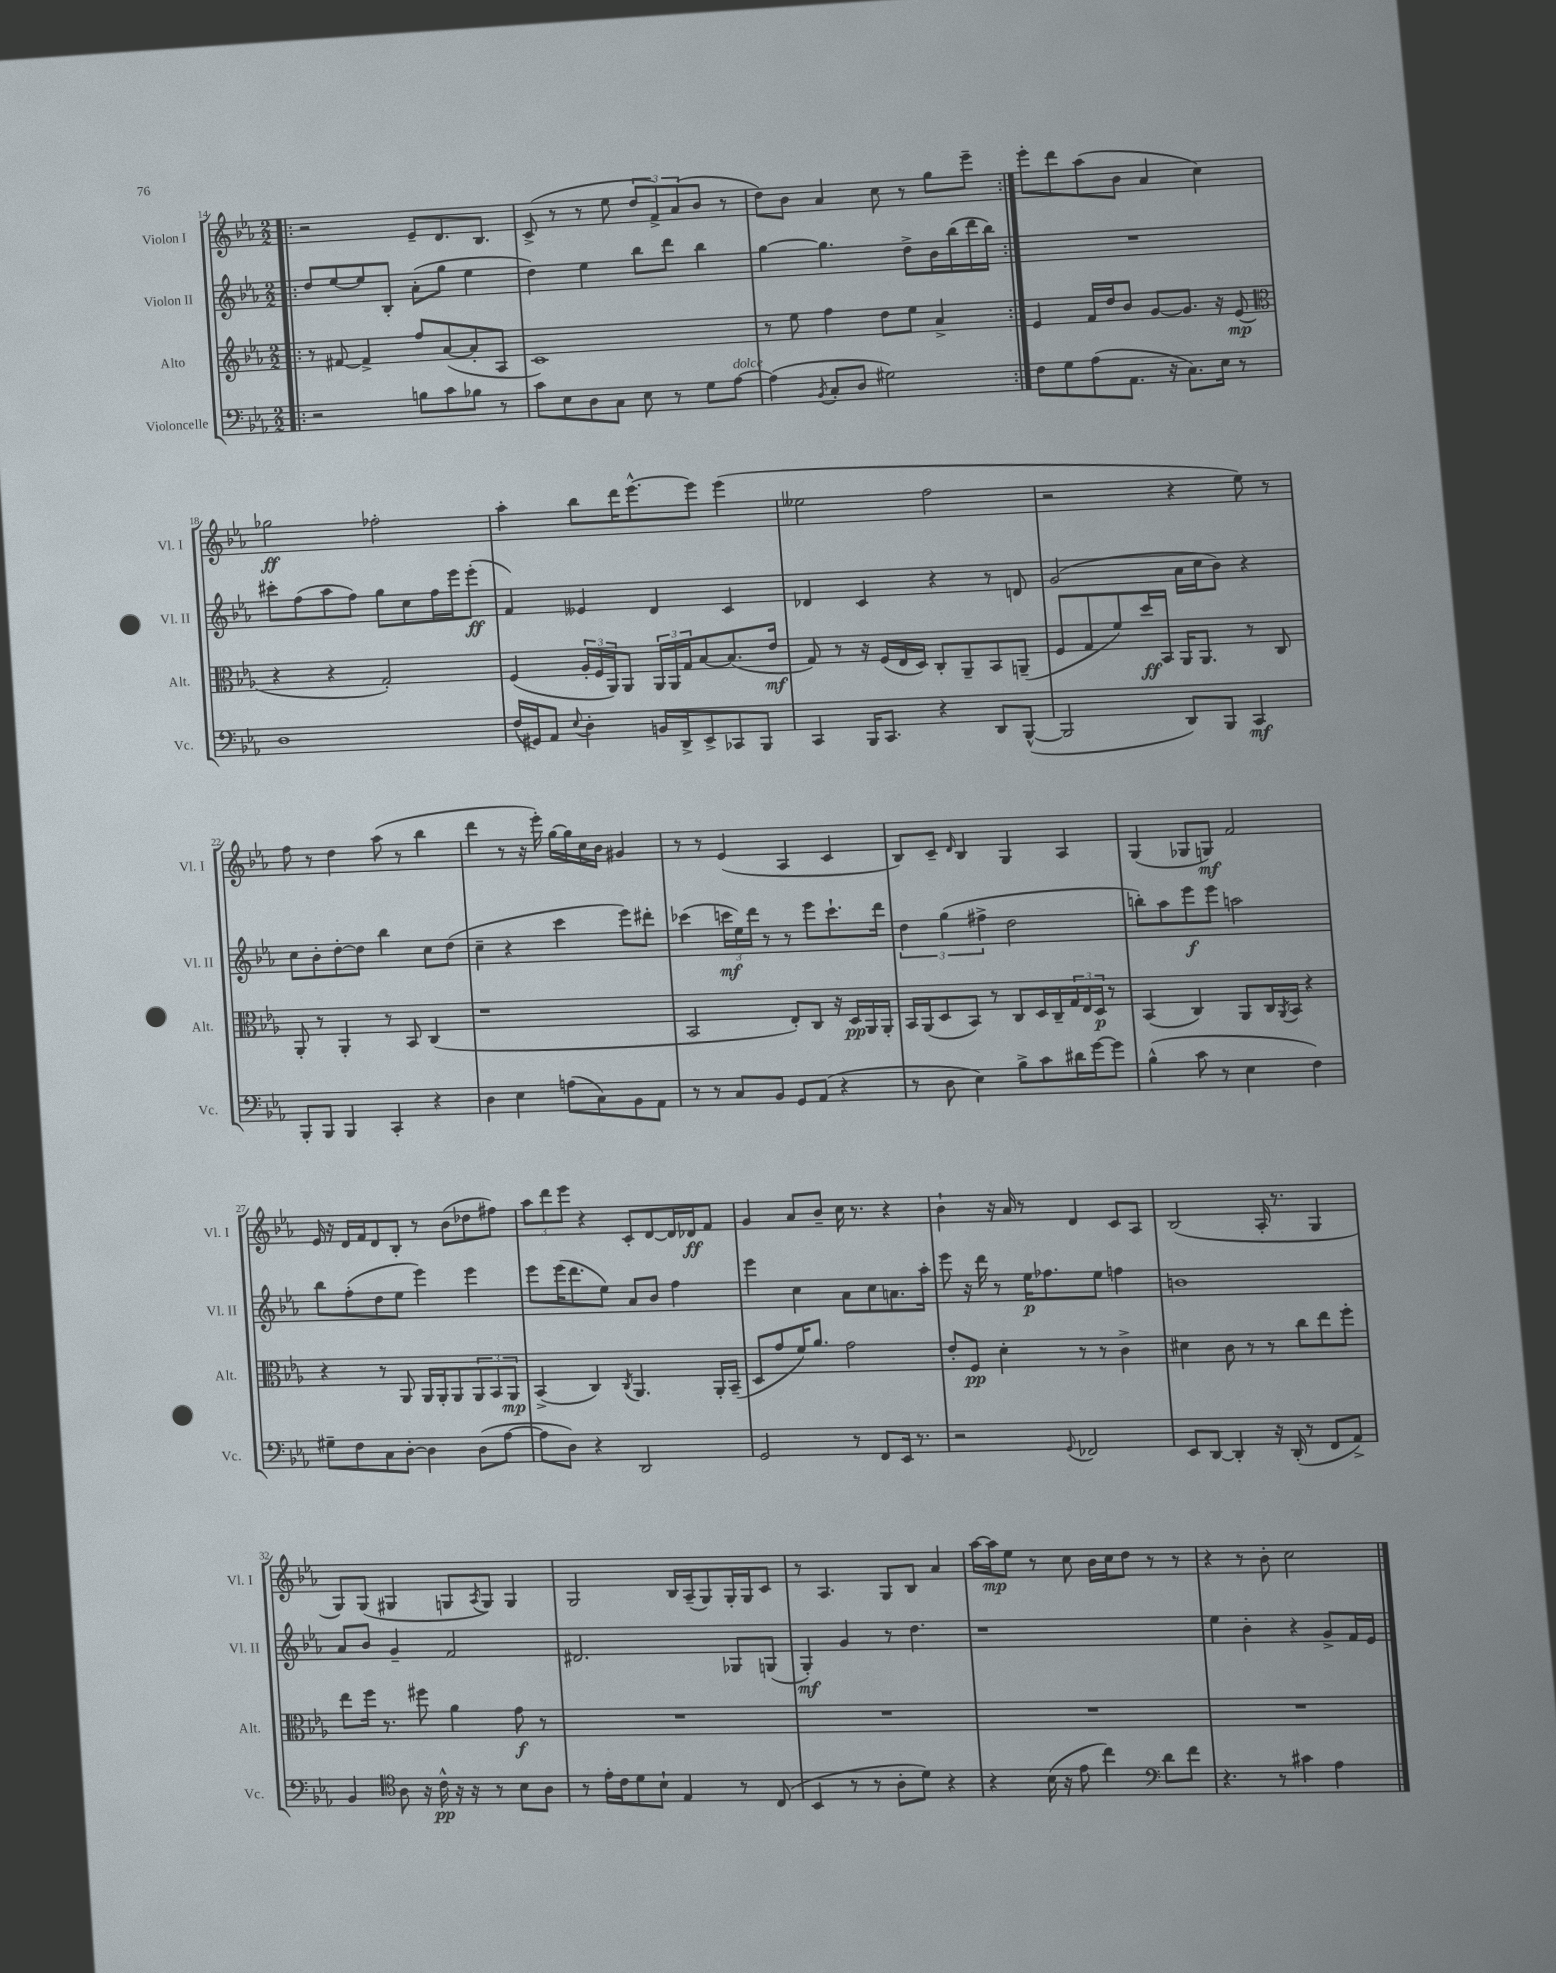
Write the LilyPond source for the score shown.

<<
\new StaffGroup <<
\new Staff = "s0" \with { instrumentName = "Violon I" shortInstrumentName = "Vl. I" } {
    \clef treble \key ees \major \numericTimeSignature \time 2/2
    \repeat volta 2 { \bar ".|:" r2 ees'8-- d'8. bes8. |
    c'8->( r8 r8 ees''8 \tuplet 3/2 { d''8 f'8->) aes'8( } bes'8 r8 |
    d''8) bes'8 aes'4 c''8 r8 g''8 ees'''8-- | }
    ees'''8-. d'''8 aes''8( bes'8 aes'4 c''4) |
    ges''2\ff fes''2-. |
    aes''4-. bes''8 d'''16 ees'''8.~-^ ees'''8 ees'''4( |
    eeses''2 f''2 |
    r2 r4 ees''8) r8 |
    f''8 r8 d''4 aes''8( r8 bes''4 |
    d'''4 r8 r16 ees'''16-.) g''16~ g''16 c''16 bes'16 gis'4 |
    r8 r8 ees'4( aes4 c'4 |
    bes8) c'8-- \grace { d'16 } bes4 g4 aes4 |
    g4( ges8 g8\mf) f'2 |
    ees'16 r16 d'16 f'16 d'8 bes8-. r8 bes'8( des''8 fis''8) |
    \tuplet 3/2 { aes''8 d'''8 ees'''8 } r4 c'8-. d'8~ d'16 des'16\ff f'8 |
    g'4 aes'8 bes'8-- c''16 r8. r4 |
    bes'4-! r16 aes'16 r8 d'4 c'8 aes8 |
    bes2( aes16-. r8. g4 |
    g8) g8( gis4 g8 \acciaccatura { aes8 } g8) g4 |
    g2 bes16 aes16--( g8) g16-. g16 c'8 |
    r8 aes4. g8 bes8 aes'4 |
    aes''16~ aes''16\mp ees''8 r8 c''8 bes'16 c''16 d''8 r8 r8 |
    r4 r8 bes'8-. c''2 \bar "|." |
}
\new Staff = "s1" \with { instrumentName = "Violon II" shortInstrumentName = "Vl. II" } {
    \clef treble \key ees \major \numericTimeSignature \time 2/2
    \repeat volta 2 { \bar ".|:" d''8 ees''8~ ees''8 bes8-. aes'8-.( g''8 ees''4 |
    d''4) ees''4 bes''8 d'''8 bes''4 |
    g''4~ g''4. d''8-> bes'16 bes''16( d'''16 bes''16) | }
    R1 |
    cis'''8-. f''8( aes''8 f''8) g''8 c''8 f''16 ees'''16 ees'''8-.\ff( |
    f'4) eeses'4 d'4 c'4 |
    des'4 c'4 r4 r8 d'8 |
    g'2( aes'16 c''16 bes'8) r4 |
    c''8 bes'8-. d''8~-. d''8 bes''4 c''8 d''8( |
    c''4-- r4 c'''4 ees'''8) dis'''8-. |
    ces'''4( \tuplet 3/2 { c'''16\mf ees''16) d'''16 } r8 r8 ees'''8 c'''8.-! d'''16 |
    \tuplet 3/2 { d''4 g''4( fis''4-> } d''2 |
    b''8-.) aes''8 ees'''8\f ees'''8 a''2 |
    bes''8 f''8-.( d''8 ees''8 ees'''4) ees'''4 |
    ees'''8 ees'''16( d'''8. ees''8) aes'8 bes'8 f''4 |
    ees'''4 c''4 aes'8 c''8 a'8. aes''16-. |
    ees'''8 r16 d'''16 r8 ees''16\p fes''8. ees''8 f''4 |
    b'1 |
    aes'8 bes'8 g'4-- f'2 |
    dis'2. ges8 g8( |
    g4-.\mf) g'4 r8 d''4. |
    r1 |
    ees''4 bes'4-. r4 g'8-> f'16 ees'16 \bar "|." |
}
\new Staff = "s2" \with { instrumentName = "Alto" shortInstrumentName = "Alt." } {
    \clef treble \key ees \major \numericTimeSignature \time 2/2
    \repeat volta 2 { \bar ".|:" r8 fis'8~ fis'4-> f''8 aes'8~( aes'8-. aes8 |
    c'1) |
    r8 ees''8 f''4 d''8 ees''8 aes'4-> | }
    ees'4 f'16 d''16 bes'8 g'8~ g'8. r16 ees'8\mp( |
    \clef alto r4 r4 g2-.) |
    f4( \tuplet 3/2 { aes16-. f16 aes,16) } aes,8 \tuplet 3/2 { aes,16 aes,16 g16 } bes8~ bes8.( ees'16\mf |
    g8) r8 r16 f16( ees16 d16) c8-. aes,8-- bes,8 a,8--( |
    f8 g8 f'8) d''16\ff bes,16 aes,16 aes,8. r8 c8 |
    aes,8-. r8 aes,4-. r8 bes,8 c4( |
    r1 |
    bes,2 ees8-.) c8 r16 d16\pp aes,16 aes,16-. |
    bes,16 aes,16( d8 bes,8) r8 c8 d16 c16-- \tuplet 3/2 { g16 ees16 d16\p } r8 |
    bes,4( c4) aes,8 c16 \acciaccatura { aes,8 } bes,16 r4 |
    r4 r8 aes,8 aes,16 aes,16-. aes,8 \tuplet 3/2 { aes,8 bes,8 aes,8\mp } |
    bes,4->( c4) \acciaccatura { c8 } aes,4. aes,16-. bes,16--( |
    d8 g'8 f'16) aes'8. g'2 |
    ees'8-. f8\pp d'4-. r8 r8 c'4-> |
    dis'4 c'8 r8 r8 c''8 ees''8 f''8-. |
    ees''8 f''16 r8. fis''8 aes'4 g'8\f r8 |
    R1 |
    R1 |
    R1 |
    R1 \bar "|." |
}
\new Staff = "s3" \with { instrumentName = "Violoncelle" shortInstrumentName = "Vc." } {
    \clef bass \key ees \major \numericTimeSignature \time 2/2
    \repeat volta 2 { \bar ".|:" r2 b8 c'8 bes8 r8 |
    c'8 ees8 d8 c8 ees8 r8 g8 aes8~^\markup { \italic "dolce" } |
    aes4( \acciaccatura { bes,8 } c8-. d8 gis2) | }
    f8 g8 aes8( aes,8. r16 c8.) ees16 r8 |
    d1 |
    f16( gis,16) aes,8 \appoggiatura { ees8 } d4-. b,16 d,16-> ees,8-> ces,8 bes,,8 |
    c,4 bes,,16 c,8. r4 d,8 bes,,8~-^( |
    bes,,2 d,8) bes,,8 c,4\mf |
    bes,,8-. bes,,8 bes,,4 c,4-. r4 |
    d4 ees4 a8( c8) bes,8 aes,8 |
    r8 r8 c8 bes,8 g,8 aes,8( r4 |
    r8 d8 ees4) bes8-> c'8 dis'16 g'16~ g'8 |
    bes4-^( c'8 r8 ees4 f4) |
    gis8-- f8 c8 d8~-. d4 d8( aes8~ |
    aes8 d8) r4 d,2 |
    g,2 r8 f,8 ees,16 r8. |
    r2 \appoggiatura { g,8 } fes,2 |
    ees,8 d,8~ d,4-. r16 d,16-.( r8 f,8 aes,8->) |
    bes,4 \clef tenor aes8 r16 c'16-^\pp r16 r16 r8 bes8 aes8 |
    r8 ees'16-. c'16 d'8 bes8-! ees4 r8 c8( |
    bes,4 r8 r8 aes8-. d'8) r4 |
    r4 bes16( r16 ees'8 c''4) \clef bass d'8 f'8 |
    r4. r8 cis'4 aes4 \bar "|." |
}
>>
>>
\layout { \context { \Score currentBarNumber = #14 } }
